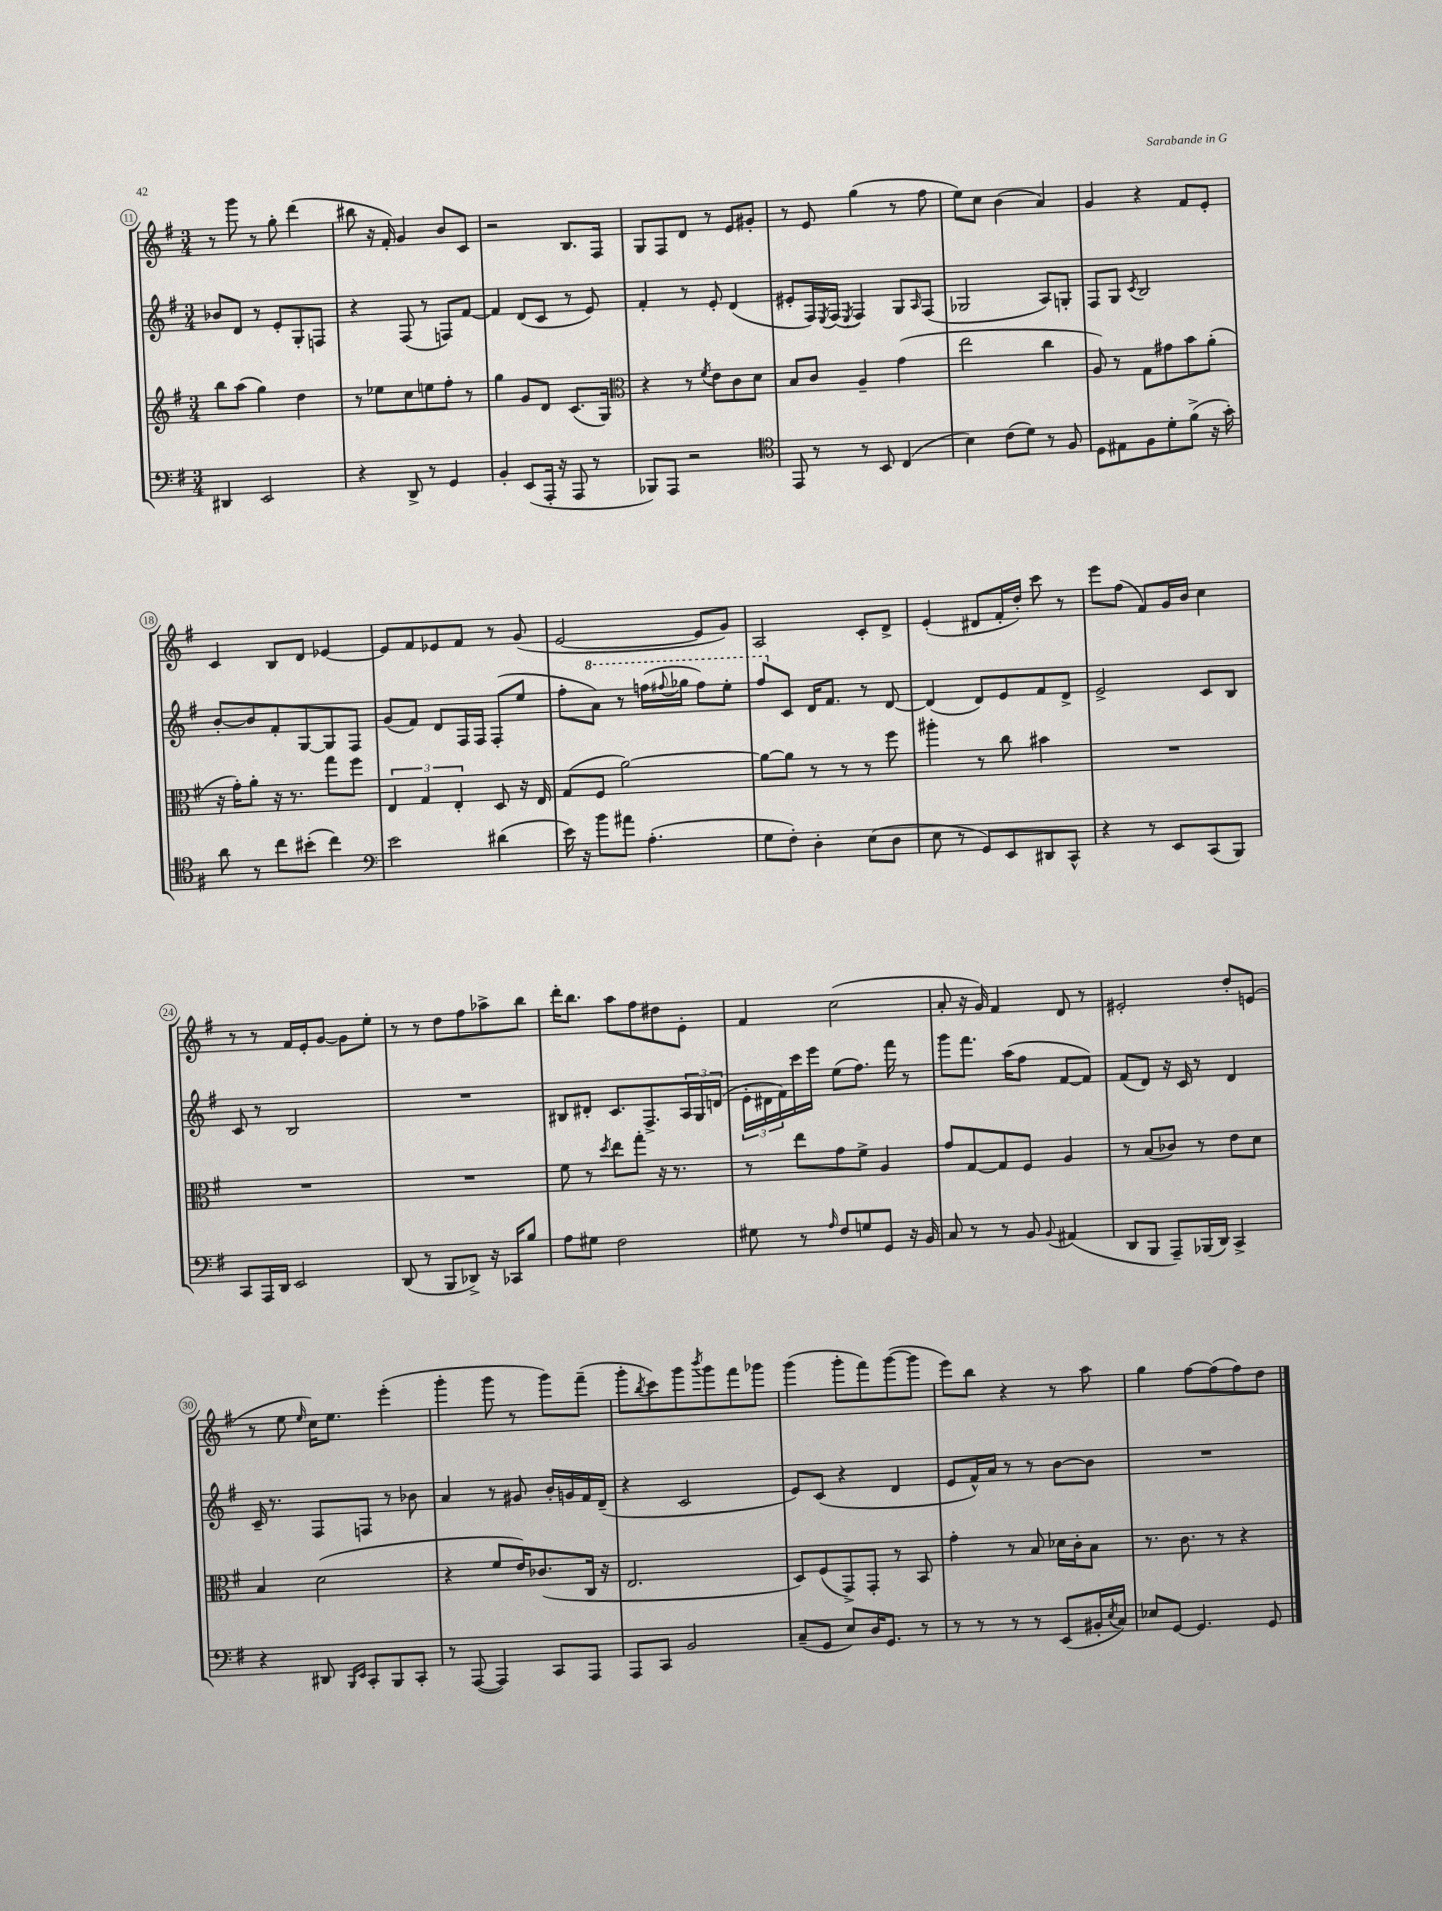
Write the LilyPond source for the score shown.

<<
\new StaffGroup <<
\new Staff = "s0" {
    \clef treble \key g \major \numericTimeSignature \time 3/4
    r8 g'''8 r8 g''8-. d'''4( |
    bis''8 r16 fis'16-.) g'4 b'8 c'8 |
    r2 b8. fis16 |
    g8 fis8 d'8 r8 e'8 gis'8-. |
    r8 e'8 g''4( r8 fis''8 |
    e''8) c''8 b'4( a'4) |
    g'4 r4 fis'8 e'8-. |
    c'4 b8 d'8 ees'4~ |
    ees'8 fis'8 ees'8 fis'8 r8 g'8( |
    e'2~ e'8 g'8) |
    a2 c'8-. d'8-> |
    e'4-.( dis'8 fis'16-. d''16-.) c'''8 r8 |
    e'''8 fis''8( fis'8) g'16 b'16 c''4 |
    r8 r8 fis'16 e'16-. g'8~ g'8 e''8-. |
    r8 r8 d''8 fis''8 aes''8-> b''8 |
    d'''16-. b''8. a''8 fis''8 dis''8 e'8-. |
    fis'4 c''2( |
    a'8-. r16 g'16) fis'4 d'8 r8 |
    eis'2-. d''8-. e'8( |
    r8 e''8 \grace { e''16 } c''16) e''8. e'''4-.( |
    g'''4-. g'''8 r8 g'''8) fis'''8--( |
    g'''8-. \acciaccatura { b''8 } c'''8) g'''8 \acciaccatura { b'''8 } g'''8 fis'''8 ges'''8 |
    g'''4( g'''8-. fis'''8) g'''8~( g'''8 |
    e'''8) b''8 r4 r8 a''8 |
    g''4 fis''8~ fis''8( fis''8) d''8 \bar "|." |
}
\new Staff = "s1" {
    \clef treble \key g \major \numericTimeSignature \time 3/4
    bes'8 d'8 r8 e'8-. g8-. f8 |
    r4 fis8( r8 f8) fis'8~ |
    fis'4 d'8( c'8 r8 e'8) |
    fis'4-. r8 e'8-. d'4( |
    eis'8-. fis16) \acciaccatura { e8 } fis16( \acciaccatura { e8 } fis4) g8 \grace { a16 } fis8( |
    ges2 a8) g8-. |
    fis8 g8 \acciaccatura { c'8 } b2 |
    b'8~-. b'8 fis'8-. g8~ g8 fis8 |
    g'8( fis'8) d'8 fis16 fis16 fis8-.( e''8 |
    fis''8-. \ottava #1 a''8) r8 f'''16( \appoggiatura { fis'''8 } ges'''16 fis'''8) e'''8-. |
    fis'''8 \ottava #0 c'8 d'16 fis'8. r8 d'8~ |
    d'4( d'8) e'8 fis'8 d'8-> |
    e'2-> c'8 b8 |
    c'8 r8 b2 |
    R2. |
    bis8 dis'8-. c'8. fis8.-> \tuplet 3/2 { a16 g16 d'16( } |
    \tuplet 3/2 { e'16-. dis'16 fis'16) } c'''16 e'''16 e''8( fis''8.) fis'''16 r8 |
    g'''8 fis'''8. a''16( fis''8 fis'8~ fis'8) |
    fis'8( d'8) r16 c'16 r8 d'4 |
    c'16-- r8. fis8 f8 r8 bes'8 |
    a'4 r8 gis'8 b'16-. g'16 fis'16 d'16--( |
    r4 c'2 |
    e'8) c'8( r4 d'4 |
    e'8 fis'16-^) a'16 r8 r8 b'8~ b'8 |
    R2. \bar "|." |
}
\new Staff = "s2" {
    \clef treble \key g \major \numericTimeSignature \time 3/4
    b''8 a''8( g''4) d''4 |
    r8 ees''8 c''8 e''8 fis''8-. r8 |
    g''4 g'8 d'8 c'8.( g16) |
    \clef alto r4 r8 \acciaccatura { fis'8 } e'8 c'8 d'8 |
    b8 c'8 a4-- g'4( |
    e''2 c''4 |
    a8) r8 g8 gis'8 b'8 a'8-.( |
    r16 g'16-.) a'8-. r16 r8. g''8 fis''8 |
    \tuplet 3/2 { e4 g4 e4-. } d8 r16 e16 |
    g8( fis8 a'2~) |
    a'8~ a'8 r8 r8 r8 fis''8 |
    ais''4-. r8 c''8 bis'4 |
    R2. |
    R2. |
    R2. |
    fis'8 r8 \acciaccatura { d''8 } e''8 g''8-. r16 r8. |
    r8 e''8 g'8 fis'8-> a4 |
    g'8 g8~ g8 fis8 a4 |
    r8 b8( ces'8) r8 e'8 d'8 |
    b4 d'2( |
    r4 fis'8 e'16) ces'8.( c16 r16 |
    e2. |
    d8) fis8( g,8->) g,8-. r8 b,8 |
    g'4-. r8 b8 des'16 c'16-. b8 |
    r8. c'8. r8 r4 \bar "|." |
}
\new Staff = "s3" {
    \clef bass \key g \major \numericTimeSignature \time 3/4
    dis,4 e,2 |
    r4 d,8-> r8 g,4 |
    b,4-. e,8( a,,16-. r16 a,,8 r8 |
    bes,,8) a,,8 r2 |
    \clef tenor e,8 r8 r8 b,8 c4( |
    b4) c'8( d'8) r8 fis8 |
    d8 eis8 fis8 d'8-. fis'8->( r16 g'16-.) |
    a'8 r8 c''8 bis'8-.( c''4) |
    \clef bass e'2 dis'4( |
    e'16) r16 b'8 ais'8 a4.-.( |
    g8 fis8-.) d4-. e8( d8 |
    e8 r8 g,8) e,8 dis,8 c,8-^ |
    r4 r8 e,8 c,8( b,,8) |
    c,8 a,,16 d,16 e,2 |
    d,8( r8 b,,8 des,8->) r16 ces,16 b8 |
    a8 gis8 fis2 |
    gis8 r8 \grace { a16 } fis8 g8 g,8 r16 b,16 |
    c8 r8 r8 b,8 \appoggiatura { b,8 } ais,4( |
    d,8 b,,8 a,,8--) bes,,16( d,16) c,4-> |
    r4 dis,8 \grace { b,,16 e,16 } c,8-. b,,8 c,8-. |
    r8 a,,8~( a,,4) c,8 a,,8 |
    a,,8 c,8 b,2 |
    c8--( g,8 e8) d16 g,8. r8 |
    r8 r8 r8 r8 e,8( bis,16-. \acciaccatura { e8 } c16) |
    ees8 g,8~ g,4. g,8 \bar "|." |
}
>>
>>
\layout { \context { \Score currentBarNumber = #11 \override BarNumber.stencil = #(make-stencil-circler 0.1 0.3 ly:text-interface::print) } }
